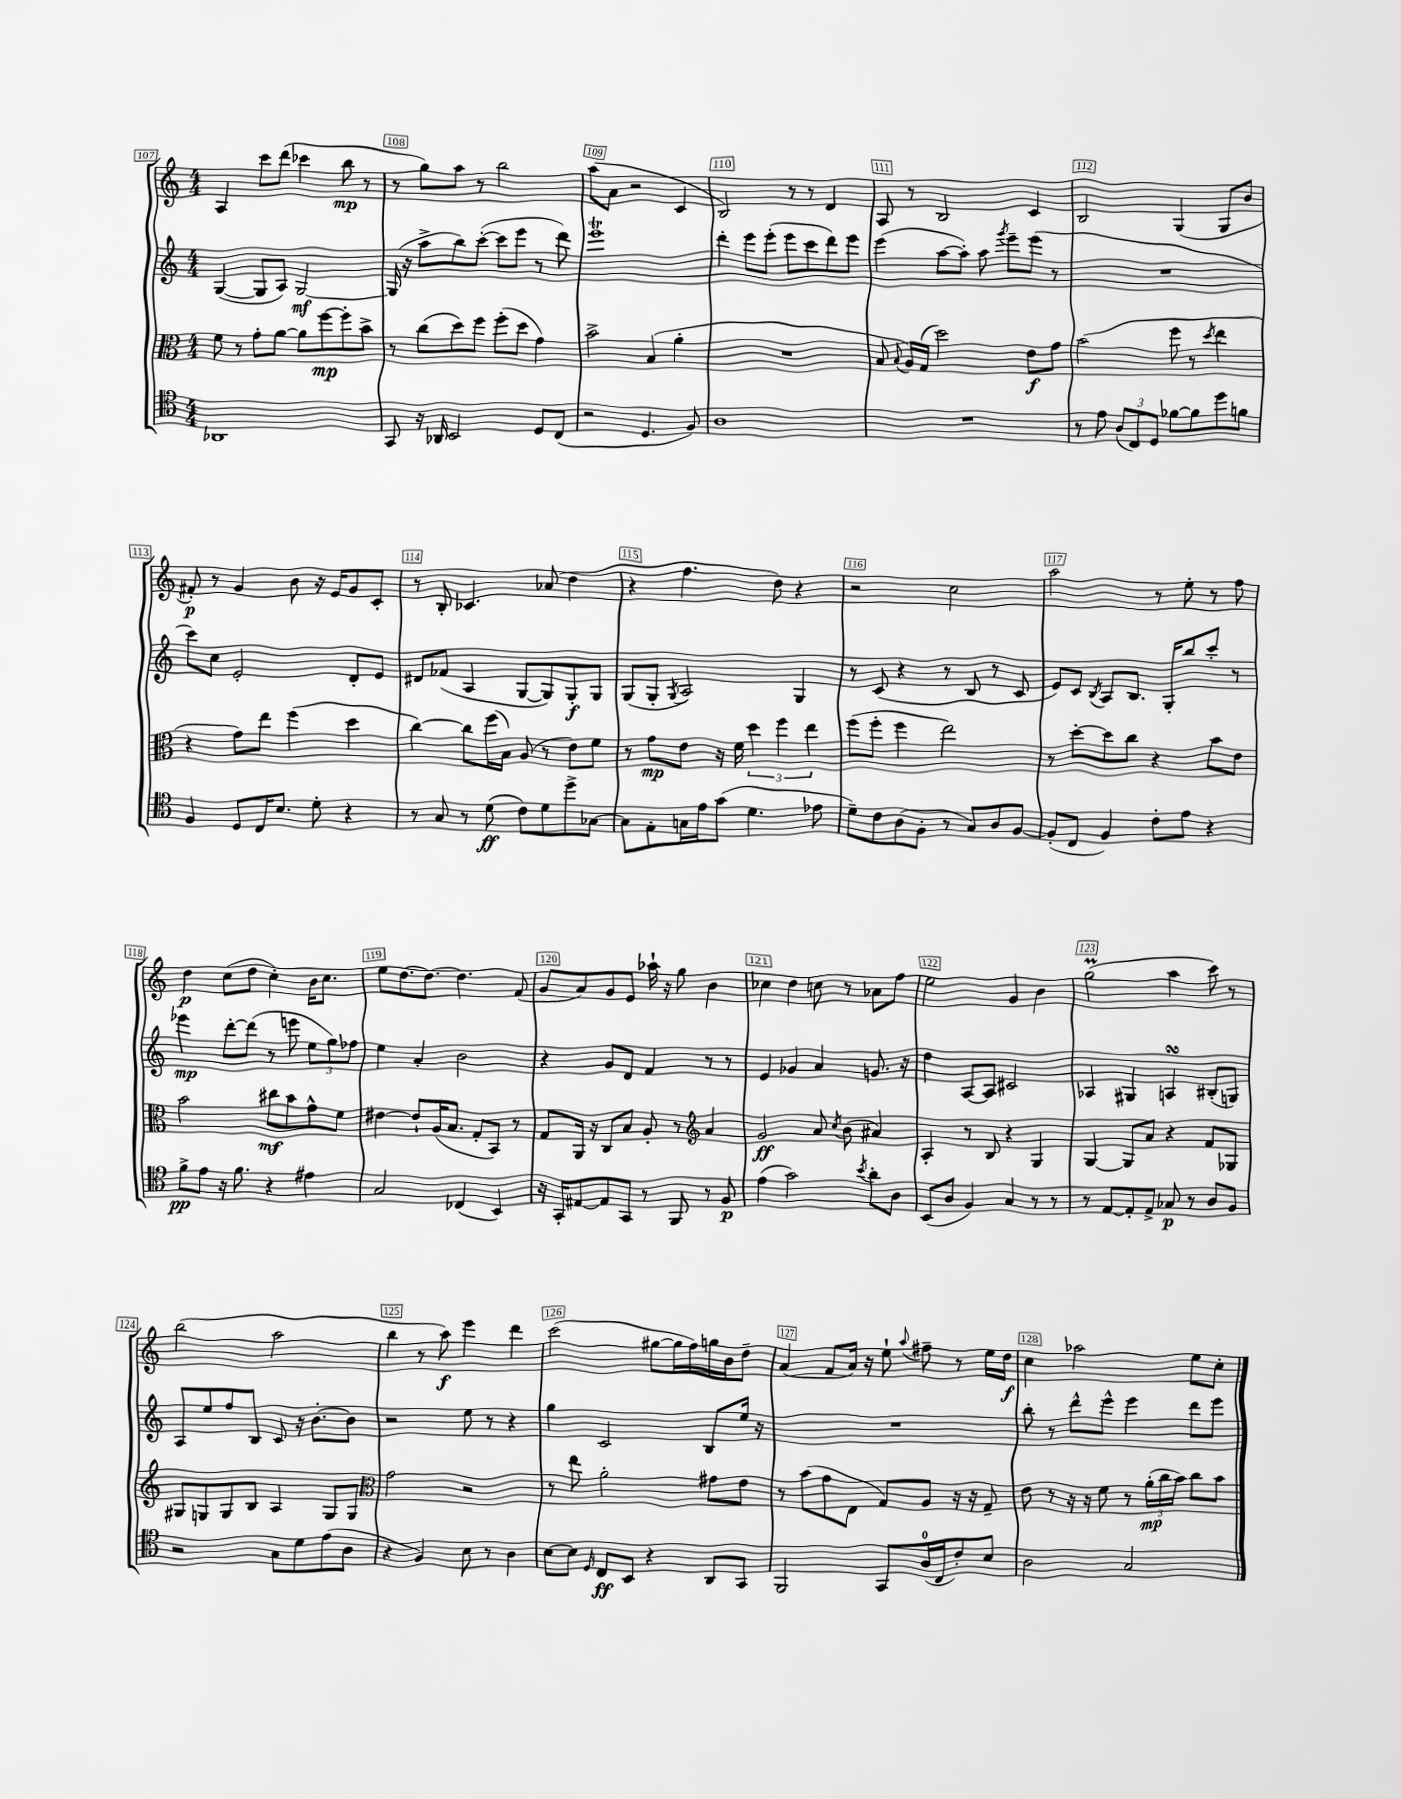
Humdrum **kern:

**kern	**kern	**kern	**kern
*staff4	*staff3	*staff2	*staff1
*clefC4	*clefC3	*clefG2	*clefG2
*k[]	*k[]	*k[]	*k[]
*M4/4	*M4/4	*M4/4	*M4/4
1AA-	8f	([4G	4A
.	8r	.	.
.	8g'	8G]	8ccc
.	[8a	8A)	(8ddd
.	8a]	[2G	4ccc-
.	[8ff	.	.
.	8ff']	.	8bb
.	8b^	.	8r
=	=	=	=
8GG	8r	(16G]	8r
.	.	16r	.
16r	(8cc	8aa^	8gg)
16AA-	.	.	.
2BB	8dd)	8bb)	8aa
.	8ff	([8ccc'	8r
.	(8ff'	8ccc]	2bb
.	8dd	8eee	.
8D	4g)	8r	.
(8C	.	8ddd)	.
=	=	=	=
2r	2b^	1eee	(8aa
.	.	.	8a
.	.	.	2r
4.D	(4B	.	.
.	4a'	.	4c
8F)	.	.	.
=	=	=	=
1A	1r	4ddd'	2B)
.	.	8eee	.
.	.	(8eee'	.
.	.	8eee	8r
.	.	8ccc	8r
.	.	8ddd)	4d
.	.	8eee	.
=	=	=	=
1r	8B	(4eee	8A
.	8qqB	.	.
.	16A)	.	8r
.	(16G	.	.
.	2dd)	[8aa	2B
.	.	8aa'])	.
.	.	8aa	.
.	.	8qggg	.
.	.	8eee~	.
.	8e	(8eee	4c
.	8g	8r	.
=	=	=	=
8r	(2b	1r	2B
8e	.	.	.
(12A	.	.	.
12C)	.	.	.
12D	.	.	.
[8f-	8ff	.	(4G
8f-]	8r	.	.
.	8qdd	.	.
8dd	4ee	.	8G
8f	.	.	8b
=	=	=	=
4F	4r	8ccc)	8f#')
.	.	8cc	8r
8D	8g)	2e'	4g
16C	8ee	.	.
8.B	.	.	.
.	(4ff	.	8b
8d'	.	.	16r
.	.	.	16e
4r	4dd	8d'	8g
.	.	8e	8c'
=	=	=	=
8r	[4cc)	8d#	8r
8G	.	(8f-	8B'
8r	8cc]	4A	4.c-
(8d	(16ff	.	.
.	16B)	.	.
8c)	(8A	[8G	.
8d	8r	8G])	(8a-
8dd^	8e)	8G'	4dd
[8G-	8f	8G	.
=	=	=	=
8G-]	8r	(8G	4r
8E'	8g	8G'	.
.	.	8qG	.
16G	8e	2A)	4.ff
16e	.	.	.
(8g	16r	.	.
.	16f	.	.
4.d	6dd	.	.
.	.	.	8dd)
.	6ff	.	.
.	.	4G	4r
.	6ee	.	.
8e-	.	.	.
=	=	=	=
8d~)	(8ff	8r	2r
8c	8ff'	(8c	.
(8A	4ff	4r	.
8F'	.	.	.
8r	2ee)	8r	2cc
8G)	.	8B	.
8A	.	8r	.
[8F	.	8c	.
=	=	=	=
(8F']	8r	8e)	2aa
8C	[8dd'	8c	.
.	.	8qB	.
4F)	8dd]	8A	.
.	8cc	8.B	.
8c'	4r	.	8r
.	.	16G'	.
8e	.	8bb	8ee'
4r	8b	8ccc'	8r
.	8e	8r	8ff
=	=	=	=
8f^	2b	4eee-	4dd
8e	.	.	.
16r	.	[8ddd'	(8cc
8.f	.	.	.
.	.	(8ddd]	8dd
4r	8cc#	8r	4cc')
.	8b	8eee	.
4e#	8g^^	12ee	16b
.	.	.	8.cc
.	.	12gg)	.
.	8f	.	.
.	.	12ff-	.
=	=	=	=
2G	[4e#	4ee	8ee
.	.	.	[8.dd
.	8e#`]	4a'	.
.	.	.	8.dd_
.	(16A	.	.
.	8.B	.	.
(4C-	.	2b	4.dd]
.	8G'	.	.
4BB)	8BB)	.	.
.	8r	.	(8f
=	=	=	=
16r	8G	4r	8g
16GG'	.	.	.
[8E#	16AA	.	8a)
.	16r	.	.
8E#]	8C	8g	8g
8GG	8B	8d	8e
8r	8A'	4f	16aa-`
.	.	.	16r
8FF	8r	.	8gg
*	*clefG2	*	*
8r	4a	8r	4b
8F	.	8r	.
=	=	=	=
(4e	2g	4e	4cc-
2g)	.	4g-	4dd
.	8a	4a	8cc
.	8qcc	.	.
.	(8b	.	8r
8qb	.	.	.
8a'	4a#)	8.g	8a-
8A	.	.	8ff
.	.	16r	.
=	=	=	=
(8BB	4A'	4dd	2ee
8A	.	.	.
4F)	8r	[8A	.
.	8B	8A]	.
4G	4r	2c#	4g
8r	4G	.	4b
8r	.	.	.
=	=	=	=
8r	[4G	4A-	(2gg
[8E	.	.	.
8E']	8G]	4G#	.
8E^	8a	.	.
8G-	4r	4A	4aa
8r	.	.	.
8A	8f	(8B#'	8ccc)
8F	8G-	8G)	8r
=	=	=	=
2r	8G#	8A	(2bb
.	8G	8ee	.
.	8G	8ff	.
.	8B	8B	.
8G	4A	8c	2aa
8d	.	16r	.
.	.	[8.b'	.
(8e	8G	.	.
8A	8G	8b]	.
=	=	=	=
*	*clefC3	*	*
4r	2g	2r	4bb
4F)	.	.	8r
.	.	.	8aa)
8B	2r	8ee	4eee
8r	.	8r	.
4A	.	4r	4ddd
=	=	=	=
[8B	8r	4gg	(2ccc
8B]	8ee	.	.
16qqD	.	.	.
8C	2a'	2c	.
8BB	.	.	.
4r	.	.	[8gg#
.	.	.	16gg#]
.	.	.	16ff)
8AA	8g#	8B	16gg
.	.	.	16b
8GG	8e	16ee	8dd~
.	.	16r	.
=	=	=	=
2FF	8r	1r	(4a
.	(8b	.	.
.	8g	.	8f
.	8E	.	16a)
.	.	.	16r
8GG	8G)	.	8ee`
.	.	.	8qqaa
(16A	8A	.	8ff#~
16C	.	.	.
8c')	16r	.	8r
.	16r	.	.
8B	8G~	.	16ee
.	.	.	16dd
=	=	=	=
2A	8e	8bb'	4cc
.	8r	8r	.
.	16r	8ddd^^	2aa-
.	16r	.	.
.	8f	8eee^^	.
2G	8r	4eee	.
.	(24a'	.	.
.	24cc	.	.
.	24b)	.	.
.	8cc	8ddd	8ee
.	8b	8eee	8cc'
==	==	==	==
*-	*-	*-	*-
